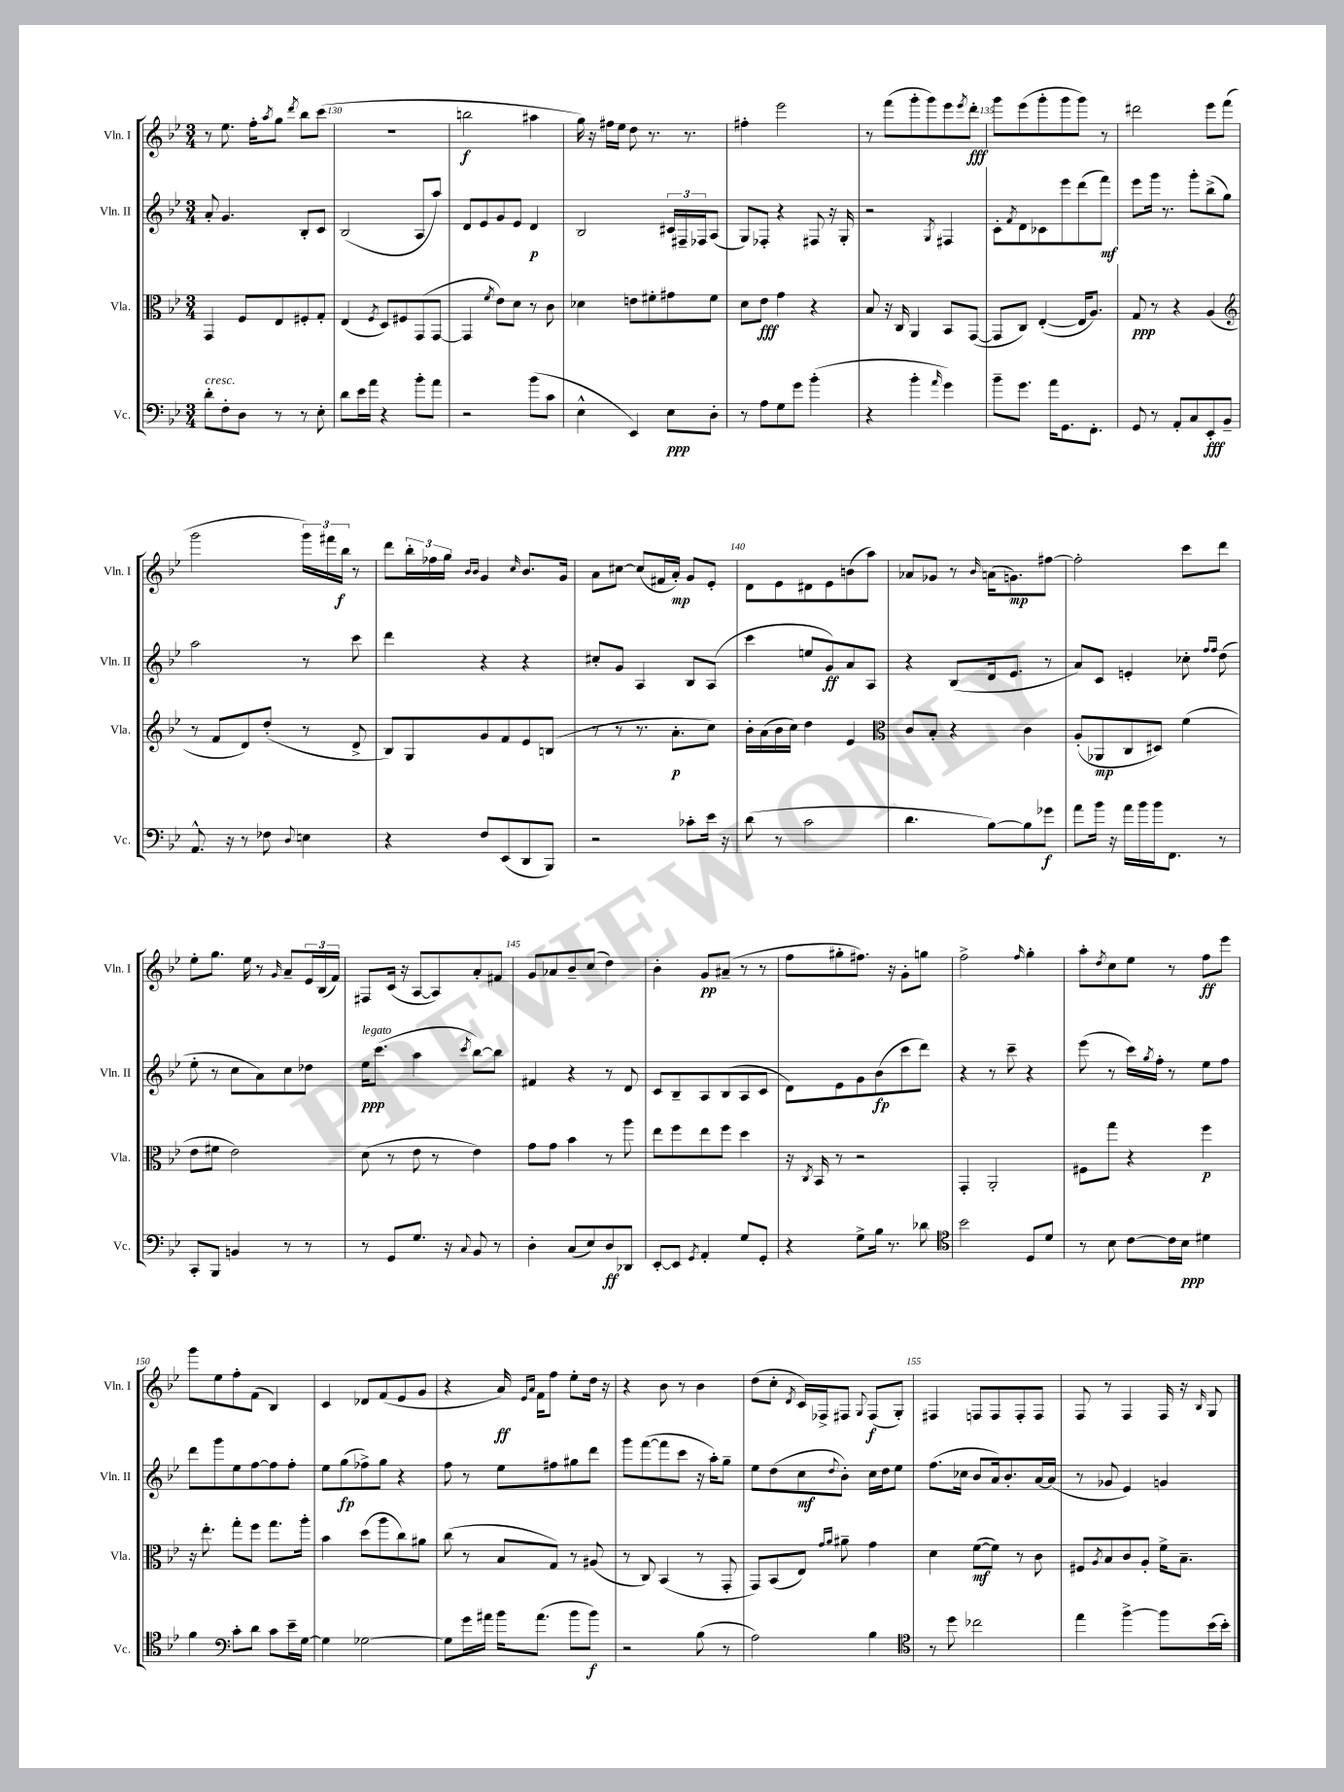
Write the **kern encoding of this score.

**kern	**kern	**kern	**kern
*staff4	*staff3	*staff2	*staff1
*clefF4	*clefC3	*clefG2	*clefG2
*k[b-e-]	*k[b-e-]	*k[b-e-]	*k[b-e-]
*M3/4	*M3/4	*M3/4	*M3/4
8d'\L	4GG/	8a'/	8r
8F'\	.	4.g/	8.ee-\
8D\J	8F/L	.	.
.	.	.	16ff'\LK
.	.	.	8qaa/
8r	8E-/	.	8gg\J
.	.	.	8qddd/
8r	8F#'/	8B-'/L	8bb-\L
8E-'\	8G'/J	8c/J	(8ccc\J
=	=	=	=
8d\L	(4E-/	(2B-/	2.r
16e-\L	.	.	.
16a\JJ	.	.	.
.	8qF/	.	.
4r	8D/L)	.	.
.	8F#/	.	.
8b-'\L	(8GG/	8A/L	.
8a\J	[8GG/J	8aa/J)	.
=	=	=	=
2r	4GG/]	8d/L	2bb\
.	.	8e-/	.
.	8qf/	.	.
.	8e-\L)	8g/	.
.	8d\J	8e-/J	.
(8b-\L	8r	4d/	4aa#\
8c\J	8c\	.	.
=	=	=	=
4E-^^\	4d-\	2B-/	16gg\)
.	.	.	16r
.	.	.	16ff#\LL
.	.	.	16ee-\JJ
4EE-/)	8e\L	.	8dd\
.	8f#'\	.	8.r
8E-\L	8g#\	24c#/LL	.
.	.	24F#~/	.
.	.	.	8.r
.	.	24F-/J	.
8D'\J	8f#\J	(8A/J	.
=	=	=	=
8r	8d\L	8G/L)	4ff#'\
8A\L	8e-\J	8F-'/J	.
8G\	4g\	4r	2eee-\
8g\J	.	.	.
(4b-'\	4r	8F#/	.
.	.	16r	.
.	.	16G'/	.
=	=	=	=
4r	8B-/	2r	8r
.	16r	.	(8fff\L
.	16C/	.	.
4b-'\	4AA/	.	8ggg'\
.	.	.	8ggg\)
16qqa/	.	8qG/	.
4g\)	8BB-/L	4F#/	8eee-\
.	.	.	8qeee-/
.	([8GG/J	.	8ddd'\J
=	=	=	=
8b-~\L	8GG/]L	8c'\L	8ggg\L
.	.	8qf/	.
8.g\J	8C/J)	8d\	(8eee-\
.	([4E-'/	8c-\	8ggg'\
16a\LK	.	.	.
8.GG\	.	8eee-\	8ggg\
.	16E-/]LK	(8ddd\	8ggg\J)
8.FF'\J	8.A/J)	.	.
.	.	8fff\J)	8r
=	=	=	=
8GG/	8G/	8eee-\L	2ddd#\
8r	8r	16ggg\Jk	.
.	.	8.r	.
8AA'/L	4r	.	.
8C/	.	8ggg'\L	.
8EE-'/	(4A/	(8bb-^\	8eee-\L
8BB-~/J	.	8gg\J)	(8fff\J
=	=	=	=
*	*clefG2	*	*
8.AA^^/	8r	2aa\	2ggg\
.	8f/L	.	.
16r	.	.	.
8r	8d/)	.	.
8F-\	(8dd'/J	.	.
8qqD/	.	.	.
4E\	8r	8r	24ggg\LL)
.	.	.	24fff#\
.	.	.	24bb-\JJ
.	8d^/	8ccc\	8r
=	=	=	=
4r	8B-/L)	4ddd\	8ddd\L
.	8G/	.	24bb-'\L
.	.	.	24ff-\
.	.	.	24gg\JJ
.	.	.	16qqb-/LL
.	.	.	16qqb-/JJ
8F/L	8g/	4r	4g/
(8EE-/	8f/	.	.
.	.	.	16qqcc/
8DD/	8e-/	4r	8.b-/L
8BBB-/J)	(8B/J	.	.
.	.	.	16g/Jk
=	=	=	=
2r	8r	8cc#'/L	8a\L
.	8r	8g/J	[8cc#\J
.	8.r	4A/	(8cc#/]L
.	.	.	16f#/L
.	8.a'\L	.	16a'/JJ)
8c-'\L	.	8B-/L	8g/L
16e-\Jk	8cc\J)	(8A/J	8e-'/J
16r	.	.	.
=	=	=	=
(8d\	16b-'\LL	4ccc\	8d\L
.	(16a\	.	.
8r	16b-\	.	8e-\
.	16cc\JJ)	.	.
2c\	4dd\	8ee/L	8d#\
.	.	8g/)	8e-\
.	4e-/	8a/	(8b\
.	.	8A/J	8aa\J)
=	=	=	=
*	*clefC3	*	*
4.d\	8c/L	4r	8a-/L
.	8B-'/J	.	8g-/J
.	4r	(8B-/L	8r
.	.	.	16qqb-/
[8B-\L)	.	16d/k	(16a\LK
.	.	8.e-/J	8.g\)
8B-\]	4c\	.	.
8g-\J	.	8r	[8ff#\J
=	=	=	=
8a\L	(8A'/L	8a/L)	2ff#'\]
16b-\Jk	8AA-/	8c/J	.
16r	.	.	.
16a\LL	8C/	4e'/	.
16b-\	.	.	.
16b-\J	8D#/J)	.	.
8.FF\J	.	.	.
.	(4f\	8cc-'\	8ccc\L
.	.	16qqff/LL	.
.	.	16qqff/JJ	.
8r	.	(8dd\	8ddd\J
=	=	=	=
8CC'/L	8e-\L	8ee-'\	8ee-'\L
8BBB-/J	8f#\J	8r	8.gg\J
4BB/	2e-\)	8cc\L	.
.	.	.	16ee-\
.	.	8a\)	8r
.	.	.	16qqg/
8r	.	8cc\	8a~/L
8r	.	8dd-\J	24e-/L
.	.	.	(24B-/
.	.	.	24f/JJ)
=	=	=	=
8r	(8d\	16ee-\LK	8F#/L
.	.	(8.ccc\J	.
8GG/L	8r	.	(16c/Jk
.	.	.	16r
8.G/J	8e-\	4aa\	[8A/L
.	8r	.	8A/])
16r	.	.	.
8qqC/	.	8qccc/	.
8BB-/	4e-\)	[8bb-\L)	8a'/
8r	.	8bb-\]J	8f#/J
=	=	=	=
4D'\	8g\L	4f#/	8g/L
.	8g\J	.	8a-/
(8C/L	4b-\	4r	8b-~/
8E-/)	.	.	(8cc/J
8D/	8r	8r	4dd\)
8DD-/J	8aa\	8d/	.
=	=	=	=
[8EE-'/L	8ee-\L	8c/L	4b-'\
8EE-/]J	8ff\	8B-~/	.
8qGG/	.	.	.
4AA'/	8ee-\	8A/	8g/L
.	8ff\J	(8B-/	(8a#~/J
8G/L	4dd\	8A/	8r
8GG'/J	.	8c/J	8r
=	=	=	=
4r	16r	8d\L)	8ff\L
.	8qC/	.	.
.	16BB-/	.	.
.	8r	8e-\	8gg#'\
8G^\L	2r	8g\	8.ff#\J)
16B-\Jk	.	(8b-\	.
8.r	.	.	16r
.	.	8ccc\	8g'\L
8d-\	.	8ddd\J)	8gg\J
=	=	=	=
*clefC4	*	*	*
2b-\	4GG'/	4r	2ff^\
.	2AA'/	8r	.
.	.	8ccc~\	.
.	.	.	16qqff/
8D/L	.	4r	4gg'\
8d/J	.	.	.
=	=	=	=
8r	8F#\L	(8eee-\	8aa'\L
.	.	.	8qdd/
8B-\	8gg\J	8r	8cc\
[8c\L	4r	16ccc\LL)	8ee-\J
.	.	8qgg/	.
.	.	16ff'\JJ	.
16c\]L	.	8r	8r
16B-\JJ	.	.	.
4d#\	4ff\	8ee-\L	8ff\L
.	.	8ff\J	8eee-\J
=	=	=	=
4f\	16r	8ddd\L	8ggg\L
.	8.ee-'\	.	.
.	.	8ggg\	8ee-\
*clefF4	*	*	*
8c'\L	8gg'\L	8ee-\	8ff'\
8d\J	8ff\J	[8ff\	(8f\J
8c\L	8.gg\L	8ff\]	4B-/)
16e-~\L	.	8ff'\J	.
[16G\JJ	16aa'\Jk	.	.
=	=	=	=
4G\]	4b-\	8ee-\L	4c/
.	.	(8gg\	.
[2G-\	(8dd\L	8ff-^\)	8d-/L
.	8aa\	8gg\J	(8f/
.	8cc\)	4r	8e-/
.	8a#\J	.	8g/J
=	=	=	=
8G-\]L	(8cc\	8ff\	4r
16g\L	8r	8r	.
16a#\JJ	.	.	.
16b-\LK	8B-/L	8ee-\L	16a/)
.	.	.	16qqe-/LL
.	.	.	16qqa/JJ
(8.a#\J	.	.	16f\LK
.	8G/J)	8ff#\	8ff\J
8b-\L	8r	8gg#\	8ee-'\L
8b-\J)	(8A#/	8ddd\J	16dd\Jk
.	.	.	16r
=	=	=	=
2r	8r	8ggg\L	4r
.	8C/)	([8fff\	.
.	(4BB-/	8fff\]	8b-\
.	.	8ccc\J	8r
(8B-\	8r	16r	4b-\
.	.	16aa'\LK)	.
8r	8GG'/	8gg~\J	.
=	=	=	=
2A\)	8GG/L)	8ee-\L	(8dd\L
.	(8BB-/	(8dd\	8cc'\J
.	.	.	8qd/
.	8E-/J)	8cc\	16c/LL)
.	.	.	16F-^/J
.	16qqg/LL	.	.
.	16qqa/JJ	8qqdd/	.
.	8a#~\	8b-'\J)	8F#/J
.	.	.	8qqG/
4B-\	4g\	16cc\LL	(8F#/L
.	.	16dd\J	.
.	.	8ee-\J	8G'/J)
=	=	=	=
*clefC4	*	*	*
8r	4d\	(8.ff\L	4F#/
8dd\	.	.	.
.	.	16cc-\Jk	.
2cc-\	([8f\L	8b-/L	8F/L
.	8f\]J)	16a/k)	8F/
.	.	8.b-'/	.
.	8r	.	8F'/
.	8c\	[16a/L	8F/J
.	.	(16a/]JJ	.
=	=	=	=
4ee-\	8F#/L	8r	8F/
.	8qA/	.	.
.	8B-/	8g-/	8r
[4ff^\	8c/	4e-/)	4F/
.	8A'/J	.	.
8ff\]L	16f^\LK	4g/	16F/
.	8.B-~\J	.	16r
.	.	.	16qqB-/
(16b-\L	.	.	8G/
16b-'\JJ)	.	.	.
==	==	==	==
*-	*-	*-	*-
